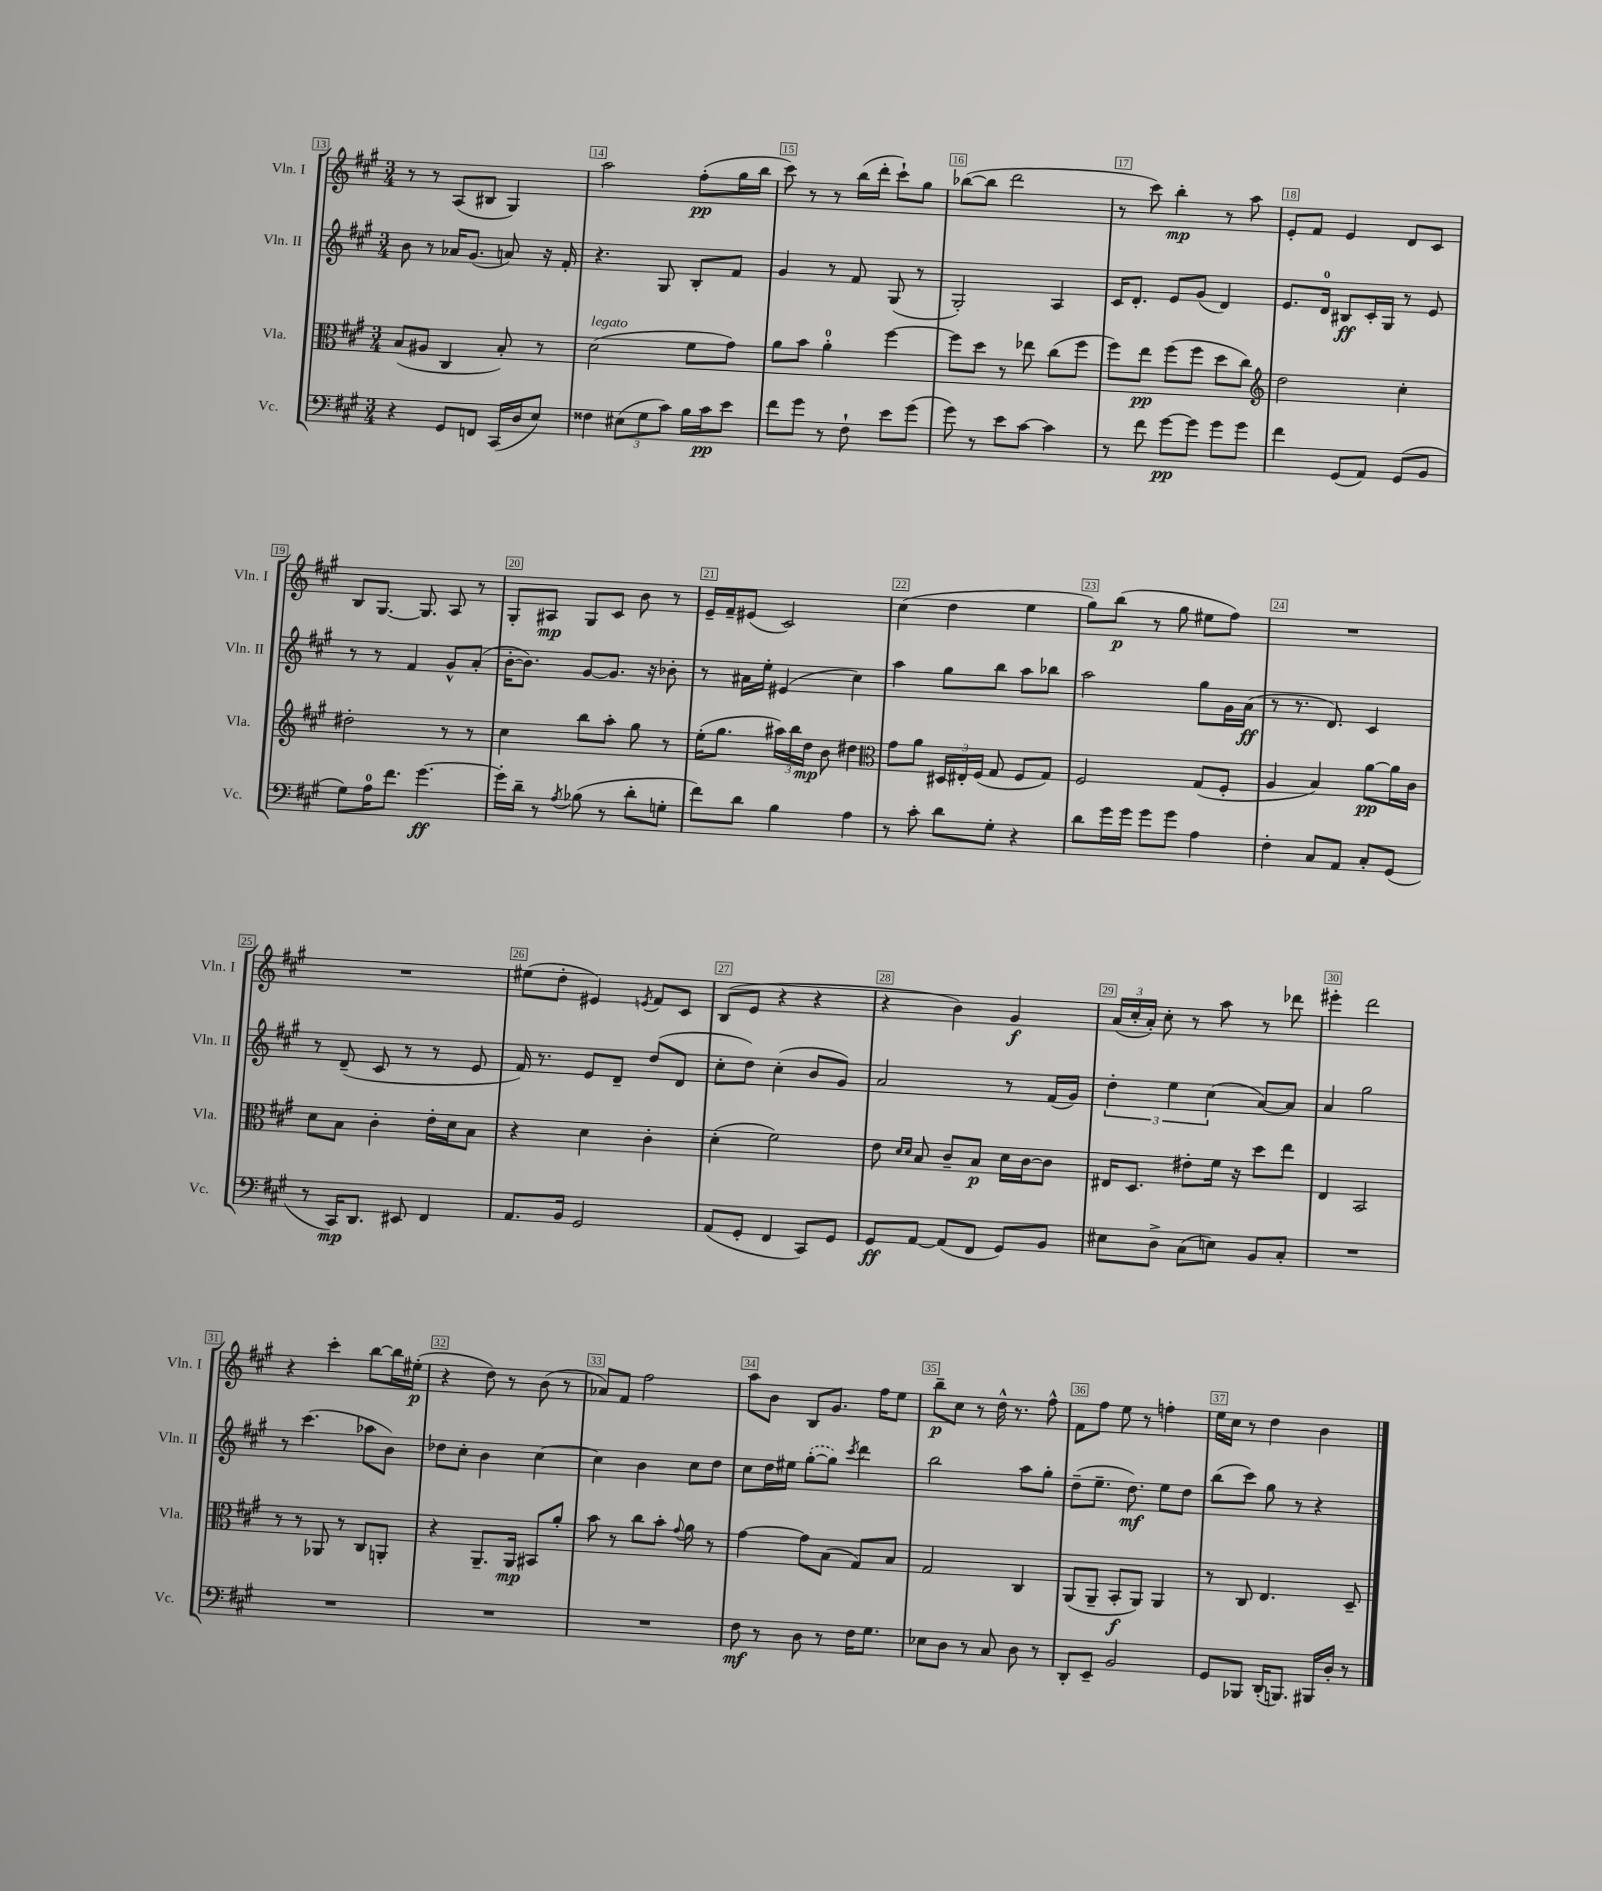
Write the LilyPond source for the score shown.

<<
\new StaffGroup <<
\new Staff = "s0" \with { instrumentName = "Vln. I" shortInstrumentName = "Vln. I" } {
    \clef treble \key a \major \numericTimeSignature \time 3/4
    \autoBeamOff r8 r8 a8[( bis8] gis4) |
    a''2 fis''8[-.\pp( gis''16 b''16] |
    cis'''8) r8 r8 b''16[( d'''16]-. cis'''8[-!) gis''8] |
    bes''8[~( bes''8] d'''2 |
    r8 cis'''8) b''4-.\mp r8 a''8 |
    e'8[-. fis'8] e'4 d'8[ cis'8] |
    b8[ gis8.]~ gis8. a8 r8 |
    gis8[-. ais8]\mp gis8[ cis'8] b'8 r8 |
    e'16[-- fis'16-- eis'8]( cis'2) |
    cis''4( d''4 e''4 |
    gis''8[) b''8]\p( r8 gis''8 eis''8[ fis''8]) |
    R2. |
    R2. |
    eis''8[( d''8]-. eis'4) \acciaccatura { e'8 } fis'8[ cis'8] |
    b8[( e'8] r4 r4 |
    r4 b'4) gis'4\f |
    \tuplet 3/2 { a'16[( cis''16-. a'16]-.) } cis''8-. r8 a''8 r8 des'''8 |
    eis'''4-. d'''2 |
    r4 cis'''4-. b''8[~ b''16 eis''16]-.\p( |
    r4 d''8) r8 b'8( r8 |
    aes'8[) fis'8] fis''2 |
    a''8[ b'8] b8[ gis'8.] fis''16[ e''8] |
    b''8[--\p cis''8] r8 d''16-^ r8. fis''8-^ |
    fis'8[ fis''8] e''8 r8 f''4-. |
    e''16[ cis''16] r8 d''4 b'4 \bar "|." |
}
\new Staff = "s1" \with { instrumentName = "Vln. II" shortInstrumentName = "Vln. II" } {
    \clef treble \key a \major \numericTimeSignature \time 3/4
    \autoBeamOff b'8 r8 aes'16[ gis'8.]( a'8) r16 fis'16-. |
    r4. gis8 b8[-. fis'8] |
    gis'4 r8 fis'8 gis8( r8 |
    gis2-.) a4 |
    cis'16[ d'8.]-. e'8[ gis'8]( d'4) |
    e'8.[ d'16]-0 bis8[\ff cis'16-. gis16] r8 e'8 |
    r8 r8 fis'4 gis'8[-^ a'8]-.( |
    b'16[~-. b'8.]) gis'8[~ gis'8.] r16 bes'8-. |
    r8 ais'16[ e''16]-. eis'4( cis''4) |
    a''4 gis''8[ b''8] a''8[ bes''8] |
    a''2 gis''8[ gis'16 a'16]\ff( |
    r8 r8. d'8.) cis'4 |
    r8 d'8--( cis'8 r8 r8 e'8 |
    fis'16) r8. e'8[ d'8]-- d''8[( d'8] |
    cis''8[-. d''8]) cis''4-.( b'8[ gis'8]) |
    a'2 r8 fis'16[( gis'16]) |
    \tuplet 3/2 { d''4-. e''4 cis''4( } a'8[~) a'8] |
    a'4 gis''2 |
    r8 cis'''4.( aes''8[ b'8]) |
    des''8[ cis''8]-. b'4 cis''4~ |
    cis''4 b'4 cis''8[ d''8] |
    cis''8[ d''16 eis''16] \once \slurDashed gis''8[~-.( gis''8]) \acciaccatura { cis'''8 } d'''4 |
    b''2 a''8[ gis''8]-. |
    d''8[--( e''8.]-- d''8.\mf) e''8[ d''8] |
    b''8[( cis'''8]) gis''8 r8 r4 \bar "|." |
}
\new Staff = "s2" \with { instrumentName = "Vla." shortInstrumentName = "Vla." } {
    \clef alto \key a \major \numericTimeSignature \time 3/4
    \autoBeamOff b8[( ais8] cis4 b8-.) r8 |
    d'2^\markup { \italic "legato" }( fis'8[ gis'8]) |
    a'8[ b'8] a'4-0-. fis''4~ |
    fis''8[ d''8] r8 ees''8 cis''8[( fis''8] |
    fis''8[) e''8]\pp fis''8[( fis''8] d''8[ cis''8]) |
    \clef treble d''2 cis''4-. |
    dis''2-. r8 r8 |
    cis''4 b''8[ a''8]-. gis''8 r8 |
    e''16[-.( gis''8.] \tuplet 3/2 { ais''16[) b''16 d''16]\mp } b'8 dis''4 |
    \clef alto gis'8[ a'8] \tuplet 3/2 { dis16[ eis16-. fis16]( } gis8 fis8[ gis8]) |
    fis2 gis8[( fis8]-. |
    a4 b4) a'8[~\pp a'16 cis'16] |
    d'8[ b8] cis'4-. e'16[-. d'16 b8] |
    r4 d'4 cis'4-. |
    d'4-.( fis'2) |
    e'8 \grace { d'16[ d'16] } b8 cis'8[-- b8]\p d'16[ cis'16~ cis'8] |
    eis16[ d8.] eis'8[-. fis'16] r16 d''8[ e''8] |
    e4 b,2 |
    r8 r8 aes,8 r8 cis8[ a,8]-. |
    r4 a,8.[-- a,16]\mp bis,8[ a'8]-. |
    b'8 r8 cis''8[ b'8]-. \appoggiatura { gis'8 } a'8 r8 |
    gis'4~ gis'8[ b8]( gis8[) b8] |
    gis2 cis4 |
    a,8[( a,8]-- b,8[-.\f a,8]) a,4 |
    r8 cis8 e4. d8-- \bar "|." |
}
\new Staff = "s3" \with { instrumentName = "Vc." shortInstrumentName = "Vc." } {
    \clef bass \key a \major \numericTimeSignature \time 3/4
    \autoBeamOff r4 gis,8[ f,8] cis,16[( d16 e8]) |
    fisis4 \tuplet 3/2 { eis8[( gis8 cis'8]) } b16[ cis'16\pp e'8] |
    fis'8[ gis'8] r8 fis8-! e'8[ gis'8]( |
    gis'8) r8 e'8[ cis'8]~ cis'4 |
    r8 fis'8 gis'8[~\pp gis'8] gis'8[ gis'8] |
    fis'4 gis,8[( a,8]) gis,8[( b,8] |
    gis8[) a16-0 fis'8.] gis'4.~\ff |
    gis'16[-. d'16]-- r8 \acciaccatura { a8 } bes8( r8 d'8[-. g8]-. |
    fis'8[) d'8] b4 a4 |
    r8 cis'8-. d'8[ gis8]-. r4 |
    d'8[ gis'16 gis'16] gis'8[ gis'8] a4 |
    fis4-. cis8[ a,8] cis8[-. gis,8]( |
    r8 cis,16[\mp) d,8.] eis,8 fis,4 |
    a,8.[ b,16] gis,2 |
    a,8[( gis,8]-. fis,4 cis,8[) gis,8] |
    gis,8[\ff a,8]~ a,8[( fis,8] gis,8[) b,8] |
    eis8[ d8]-> cis8[( e8]) b,8[ cis8]-. |
    R2. |
    R2. |
    R2. |
    R2. |
    fis8\mf r8 d8 r8 fis16[ gis8.] |
    ees8[ d8] r8 cis8 d8 r8 |
    d,8[-. e,8]-- b,2 |
    gis,8[ bes,,8] d,16[-.( b,,8.]) bis,,16[ d16]-. r8 \bar "|." |
}
>>
>>
\layout { \context { \Score currentBarNumber = #13 \override BarNumber.break-visibility = ##(#f #t #t) barNumberVisibility = #all-bar-numbers-visible \override BarNumber.stencil = #(make-stencil-boxer 0.1 0.3 ly:text-interface::print) } }
